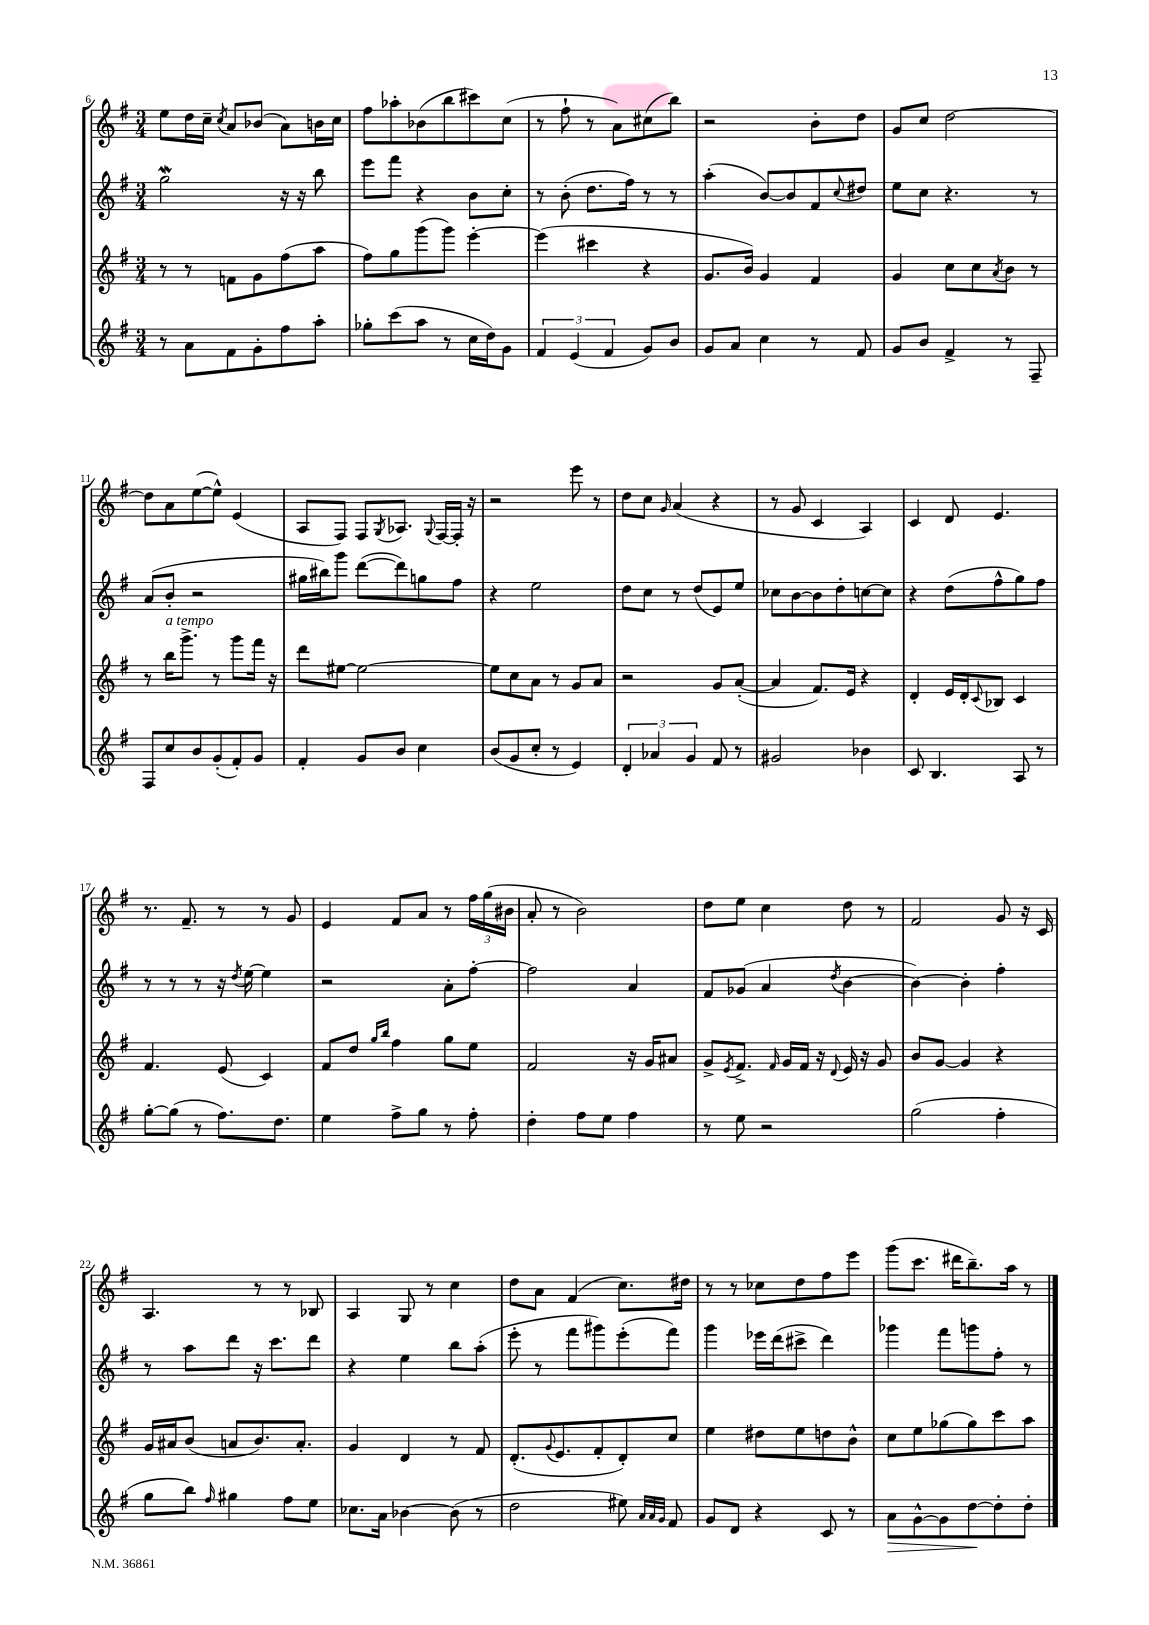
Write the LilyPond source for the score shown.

<<
\new StaffGroup <<
\new Staff = "s0" {
    \clef treble \key g \major \numericTimeSignature \time 3/4
    e''8 d''16 c''16-- \acciaccatura { c''8 } a'8 bes'8( a'8) b'16 c''16 |
    fis''8 aes''8-. bes'8( b''8 cis'''8) c''8( |
    r8 fis''8-! r8 a'8) cis''8( b''8) |
    r2 b'8-. d''8 |
    g'8 c''8 d''2~ |
    d''8 a'8 e''8~( e''8-^) e'4( |
    a8 fis8) fis8 \acciaccatura { g8 } aes8. \appoggiatura { g8 } fis16~ fis16-. r16 |
    r2 e'''8 r8 |
    d''8 c''8 \grace { g'16 } a'4( r4 |
    r8 g'8 c'4 a4) |
    c'4 d'8 e'4. |
    r8. fis'8.-- r8 r8 g'8 |
    e'4 fis'8 a'8 r8 \tuplet 3/2 { fis''16 g''16( bis'16 } |
    a'8-. r8 b'2) |
    d''8 e''8 c''4 d''8 r8 |
    fis'2 g'8 r16 c'16 |
    a4. r8 r8 bes8 |
    a4 g8 r8 c''4 |
    d''8 a'8 fis'4( c''8.) dis''16 |
    r8 r8 ces''8 d''8 fis''8 e'''8 |
    g'''8( c'''8. dis'''16 b''8.--) a''16 r8 \bar "|." |
}
\new Staff = "s1" {
    \clef treble \key g \major \numericTimeSignature \time 3/4
    g''2\mordent r16 r16 b''8 |
    e'''8 fis'''8 r4 b'8 c''8-. |
    r8 b'8-.( d''8. fis''16) r8 r8 |
    a''4-.( b'8~) b'8 fis'8 \appoggiatura { c''8 } dis''8 |
    e''8 c''8 r4. r8 |
    a'8( b'8-. r2 |
    gis''16 bis''16) g'''8 d'''8~( d'''8) g''8 fis''8 |
    r4 e''2 |
    d''8 c''8 r8 d''8( e'8) e''8 |
    ces''8 b'8~ b'8 d''8-. c''8~ c''8 |
    r4 d''8( fis''8-^ g''8) fis''8 |
    r8 r8 r8 r16 \acciaccatura { d''8 } e''16~ e''4 |
    r2 a'8-. fis''8~-. |
    fis''2 a'4 |
    fis'8 ges'8( a'4 \acciaccatura { d''8 } b'4~ |
    b'4~) b'4-. fis''4-. |
    r8 a''8 d'''8 r16 c'''8. d'''8 |
    r4 e''4 b''8 a''8-.( |
    e'''8-. r8 fis'''8 gis'''8) e'''8-.( fis'''8) |
    g'''4 ees'''16 d'''16( cis'''8-> d'''4) |
    ges'''4 fis'''8 g'''8 fis''8-. r8 \bar "|." |
}
\new Staff = "s2" {
    \clef treble \key g \major \numericTimeSignature \time 3/4
    r8 r8 f'8 g'8 fis''8( a''8 |
    fis''8) g''8 g'''8( g'''8) e'''4~-. |
    e'''4( cis'''4 r4 |
    g'8. b'16) g'4 fis'4 |
    g'4 c''8 c''8 \acciaccatura { a'8 } b'8 r8 |
    r8 b''16^\markup { \italic "a tempo" } g'''8.-> r8 g'''8 fis'''16 r16 |
    d'''8 eis''8~ eis''2~ |
    eis''8 c''8 a'8 r8 g'8 a'8 |
    r2 g'8 a'8~-.( |
    a'4 fis'8.) e'16 r4 |
    d'4-. e'16 d'16-. \appoggiatura { c'8 } bes8 c'4 |
    fis'4. e'8( c'4) |
    fis'8 d''8 \grace { g''16 b''16 } fis''4 g''8 e''8 |
    fis'2 r16 g'16 ais'8 |
    g'8-> \acciaccatura { e'8 } fis'8.-> \grace { fis'16 } g'16 fis'16 r16 \appoggiatura { d'8 } e'16 r16 g'8 |
    b'8 g'8~ g'4 r4 |
    g'16 ais'16 b'8( a'8 b'8.) a'8.-. |
    g'4 d'4 r8 fis'8 |
    d'8.-.( \appoggiatura { g'8 } e'8. fis'8-. d'8-.) c''8 |
    e''4 dis''8 e''8 d''8 b'8-^ |
    c''8 e''8 ges''8( ges''8) c'''8 a''8 \bar "|." |
}
\new Staff = "s3" {
    \clef treble \key g \major \numericTimeSignature \time 3/4
    r8 a'8 fis'8 g'8-. fis''8 a''8-. |
    ges''8-. c'''8( a''8 r8 c''16 d''16) g'8 |
    \tuplet 3/2 { fis'4 e'4( fis'4 } g'8) b'8 |
    g'8 a'8 c''4 r8 fis'8 |
    g'8 b'8 fis'4-> r8 fis8-- |
    fis8 c''8 b'8 g'8-.( fis'8-.) g'8 |
    fis'4-. g'8 b'8 c''4 |
    b'8( g'8 c''8-. r8 e'4) |
    \tuplet 3/2 { d'4-. aes'4 g'4 } fis'8 r8 |
    gis'2 bes'4 |
    c'8 b4. a8 r8 |
    g''8~-. g''8( r8 fis''8.) d''8. |
    e''4 fis''8-> g''8 r8 fis''8-. |
    d''4-. fis''8 e''8 fis''4 |
    r8 e''8 r2 |
    g''2( fis''4-. |
    g''8 b''8) \grace { fis''16 } gis''4 fis''8 e''8 |
    ces''8. a'16 bes'4~ bes'8( r8 |
    d''2 eis''8) \grace { a'32 a'32 g'32 } fis'8 |
    g'8 d'8 r4 c'8 r8 |
    a'8\> g'8~-^ g'8 d''8~\! d''8-. d''8-. \bar "|." |
}
>>
>>
\layout { \context { \Score currentBarNumber = #6 } }
